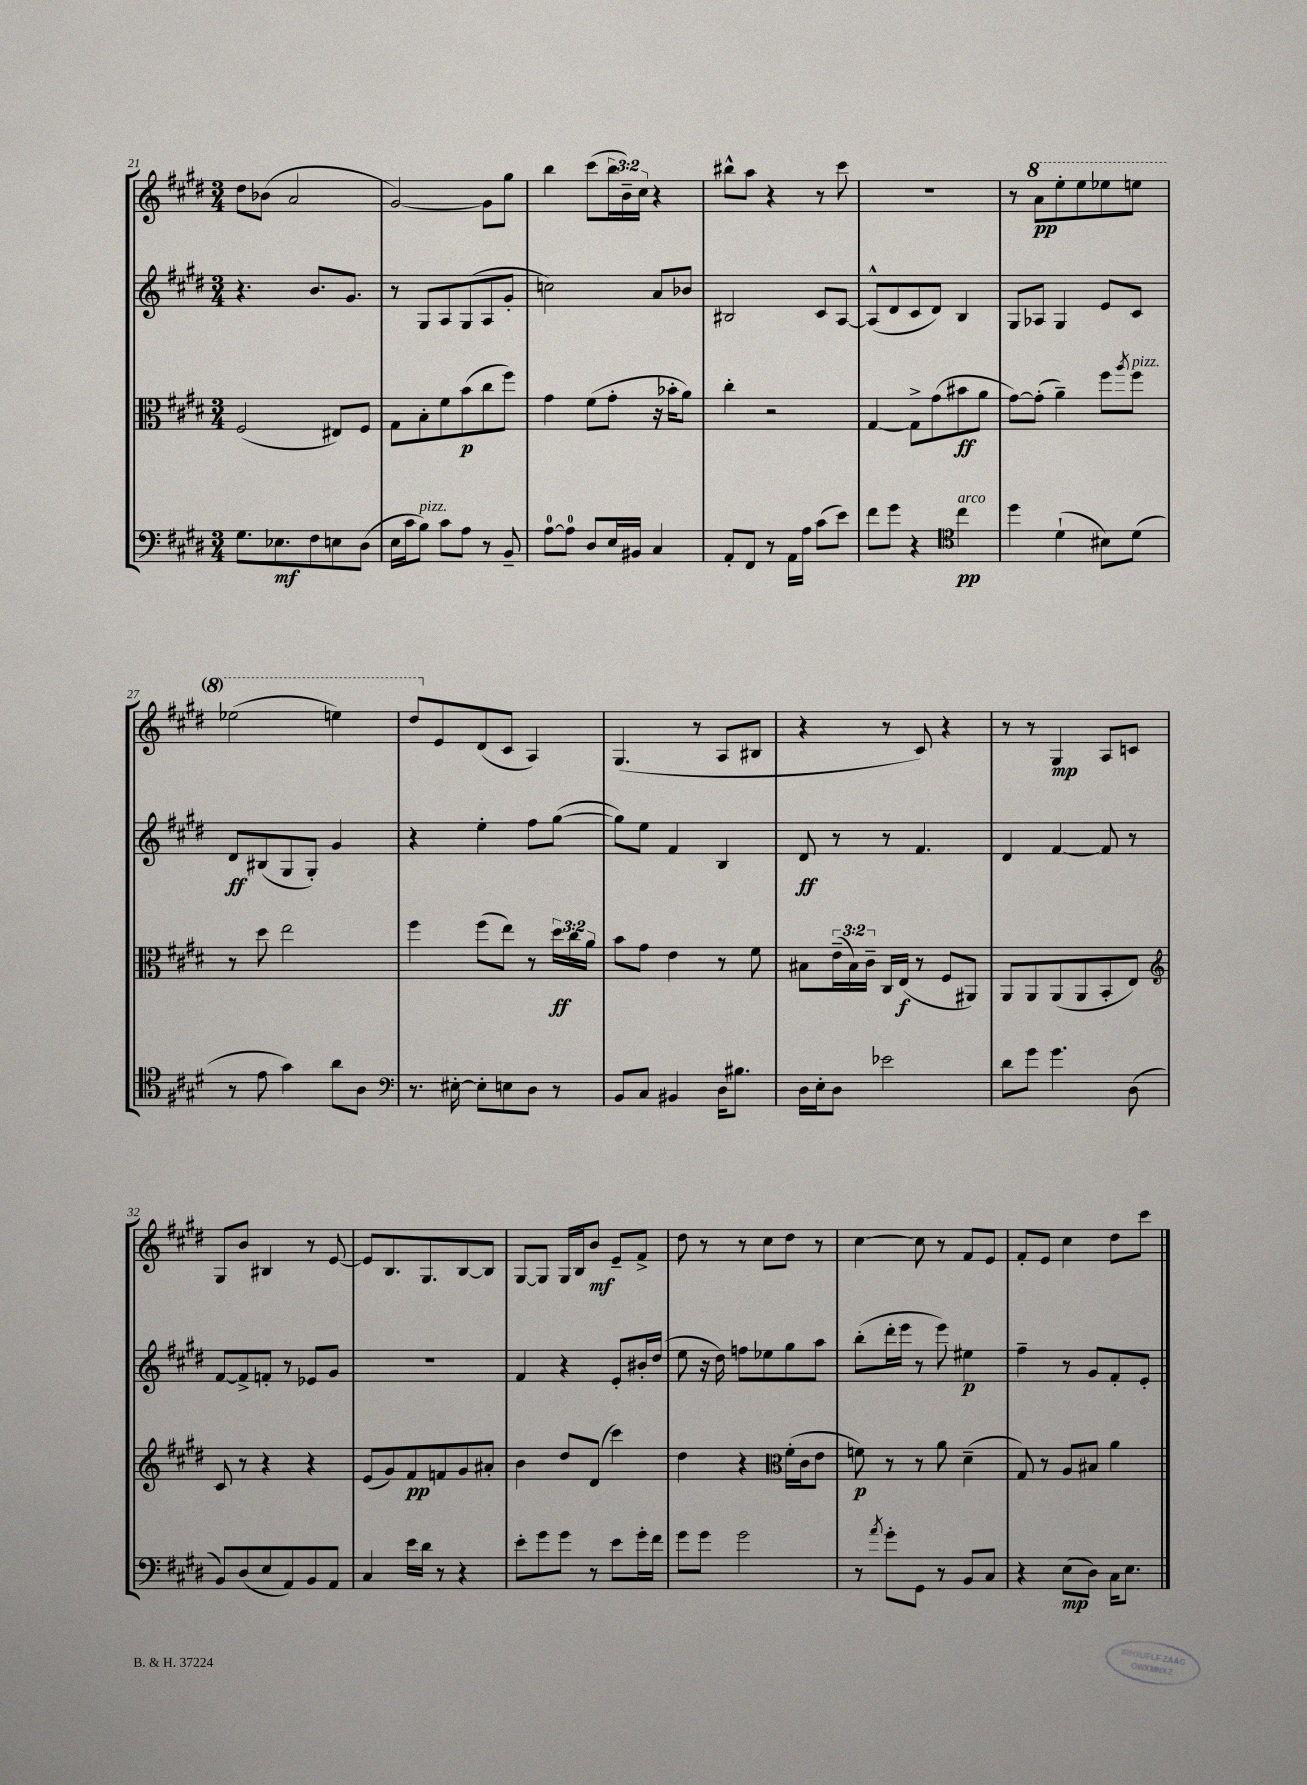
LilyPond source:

<<
\new StaffGroup <<
\new Staff = "s0" {
    \clef treble \key e \major \numericTimeSignature \time 3/4 \override Staff.TupletNumber.text = #tuplet-number::calc-fraction-text
    dis''8 bes'8( a'2 |
    gis'2~) gis'8 gis''8 |
    b''4 cis'''8( \tuplet 3/2 { b''16 b'16--) cis''16 } r4 |
    bis''8-^ a''8 r4 r8 cis'''8 |
    R2. |
    r8 \ottava #1 a''8\pp e'''8-. e'''8 ees'''8 e'''8 |
    ees'''2( e'''4) |
    dis'''8 \ottava #0 e'8 dis'8( cis'8 a4) |
    gis4.( r8 a8 bis8 |
    r4 r8 cis'8) r4 |
    r8 r8 gis4\mp a8 c'8 |
    gis8 b'8 bis4 r8 e'8~ |
    e'8 b8. gis8. b8~ b8 |
    gis8~ gis8 gis16 b16 b'8\mf e'8-- fis'8-> |
    dis''8 r8 r8 cis''8 dis''8 r8 |
    cis''4~ cis''8 r8 fis'8 e'8 |
    fis'8-. e'8 cis''4 dis''8 cis'''8 \bar "|." |
}
\new Staff = "s1" {
    \clef treble \key e \major \numericTimeSignature \time 3/4
    r4. b'8. gis'8. |
    r8 gis8 a8 gis8( a8 gis'8-. |
    c''2) a'8 bes'8 |
    bis2 cis'8 a8~ |
    a8-^( dis'8 cis'8 dis'8) b4 |
    gis8 aes8 gis4 e'8 cis'8 |
    dis'8\ff bis8( gis8 gis8-.) gis'4 |
    r4 e''4-. fis''8 gis''8~( |
    gis''8) e''8 fis'4 b4 |
    dis'8\ff r8 r8 fis'4. |
    dis'4 fis'4~ fis'8 r8 |
    fis'8~ fis'8-> f'8-. r8 ees'8 gis'8 |
    R2. |
    fis'4 r4 e'8-. bis'16-. dis''16( |
    e''8 r16 dis''16) f''8 ees''8 gis''8 a''8 |
    b''8-.( dis'''16-. e'''16 r8 e'''8) eis''4\p |
    fis''4-- r8 gis'8 fis'8-. e'8-. \bar "|." |
}
\new Staff = "s2" {
    \clef alto \key e \major \numericTimeSignature \time 3/4 \override Staff.TupletNumber.text = #tuplet-number::calc-fraction-text
    fis2( eis8) fis8 |
    gis8 b8-. fis'8 b'8\p( cis''8 fis''8) |
    gis'4 fis'8( gis'8-. r16 bes'16-. a'8) |
    cis''4-. r2 |
    gis4~ gis8-> gis'8( bis'8\ff a'8 |
    gis'8~) gis'8-.( a'4--) fis''8 \acciaccatura { a''8 } fis''8^\markup { \italic "pizz." } |
    r8 dis''8 e''2 |
    fis''4 fis''8( e''8) r8 \tuplet 3/2 { dis''16\ff cis''16 a'16 } |
    b'8 gis'8 e'4 r8 fis'8 |
    bis8 \tuplet 3/2 { e'16--( bis16) cis'16-- } cis16 e16\f( r8 fis8 ais,8) |
    a,8 a,8 a,8( a,8 b,8-. e8) |
    \clef treble cis'8 r8 r4 r4 |
    e'8( gis'8) fis'8\pp f'8 gis'8 ais'8-. |
    b'4 dis''8 dis'8( cis'''4) |
    dis''4 r4 \clef alto fis'16-.( cis'16 e'8 |
    f'8\p) r8 r8 a'8 dis'4--( |
    gis8) r8 a8 bis8 a'4 \bar "|." |
}
\new Staff = "s3" {
    \clef bass \key e \major \numericTimeSignature \time 3/4
    gis8. ees8.\mf fis8 e8 dis8( |
    e16 cis'16 b8^\markup { \italic "pizz." }) cis'8 a8 r8 b,8-- |
    a8-0~ a8-0 dis8 e16 bis,16 cis4 |
    a,8-. fis,8 r8 a,16 a16 cis'8( e'8) |
    fis'8 gis'8 r4 \clef tenor cis''4\pp^\markup { \italic "arco" } |
    dis''4 dis'4-!( bis8) dis'8( |
    r8 e'8 gis'4) a'8 a8 |
    \clef bass r8. eis16~-. eis8-. e8 dis8 r8 |
    b,8 cis8 bis,4 dis16 bis8. |
    dis16 e16-. dis8 ees'2 |
    dis'8 gis'8 gis'4. dis8( |
    b,8) dis8( e8 a,8) b,8 a,8 |
    cis4 e'16 dis'16 r8 r4 |
    e'8-. gis'8 gis'8 r8 e'8 gis'16-. fis'16 |
    gis'8 gis'8 gis'2 |
    r8 \acciaccatura { a'8 } gis'8-. gis,8 r8 b,8 cis8 |
    r4 e8\mp( dis8) cis16 e8. \bar "|." |
}
>>
>>
\layout { \context { \Score currentBarNumber = #21 } }
